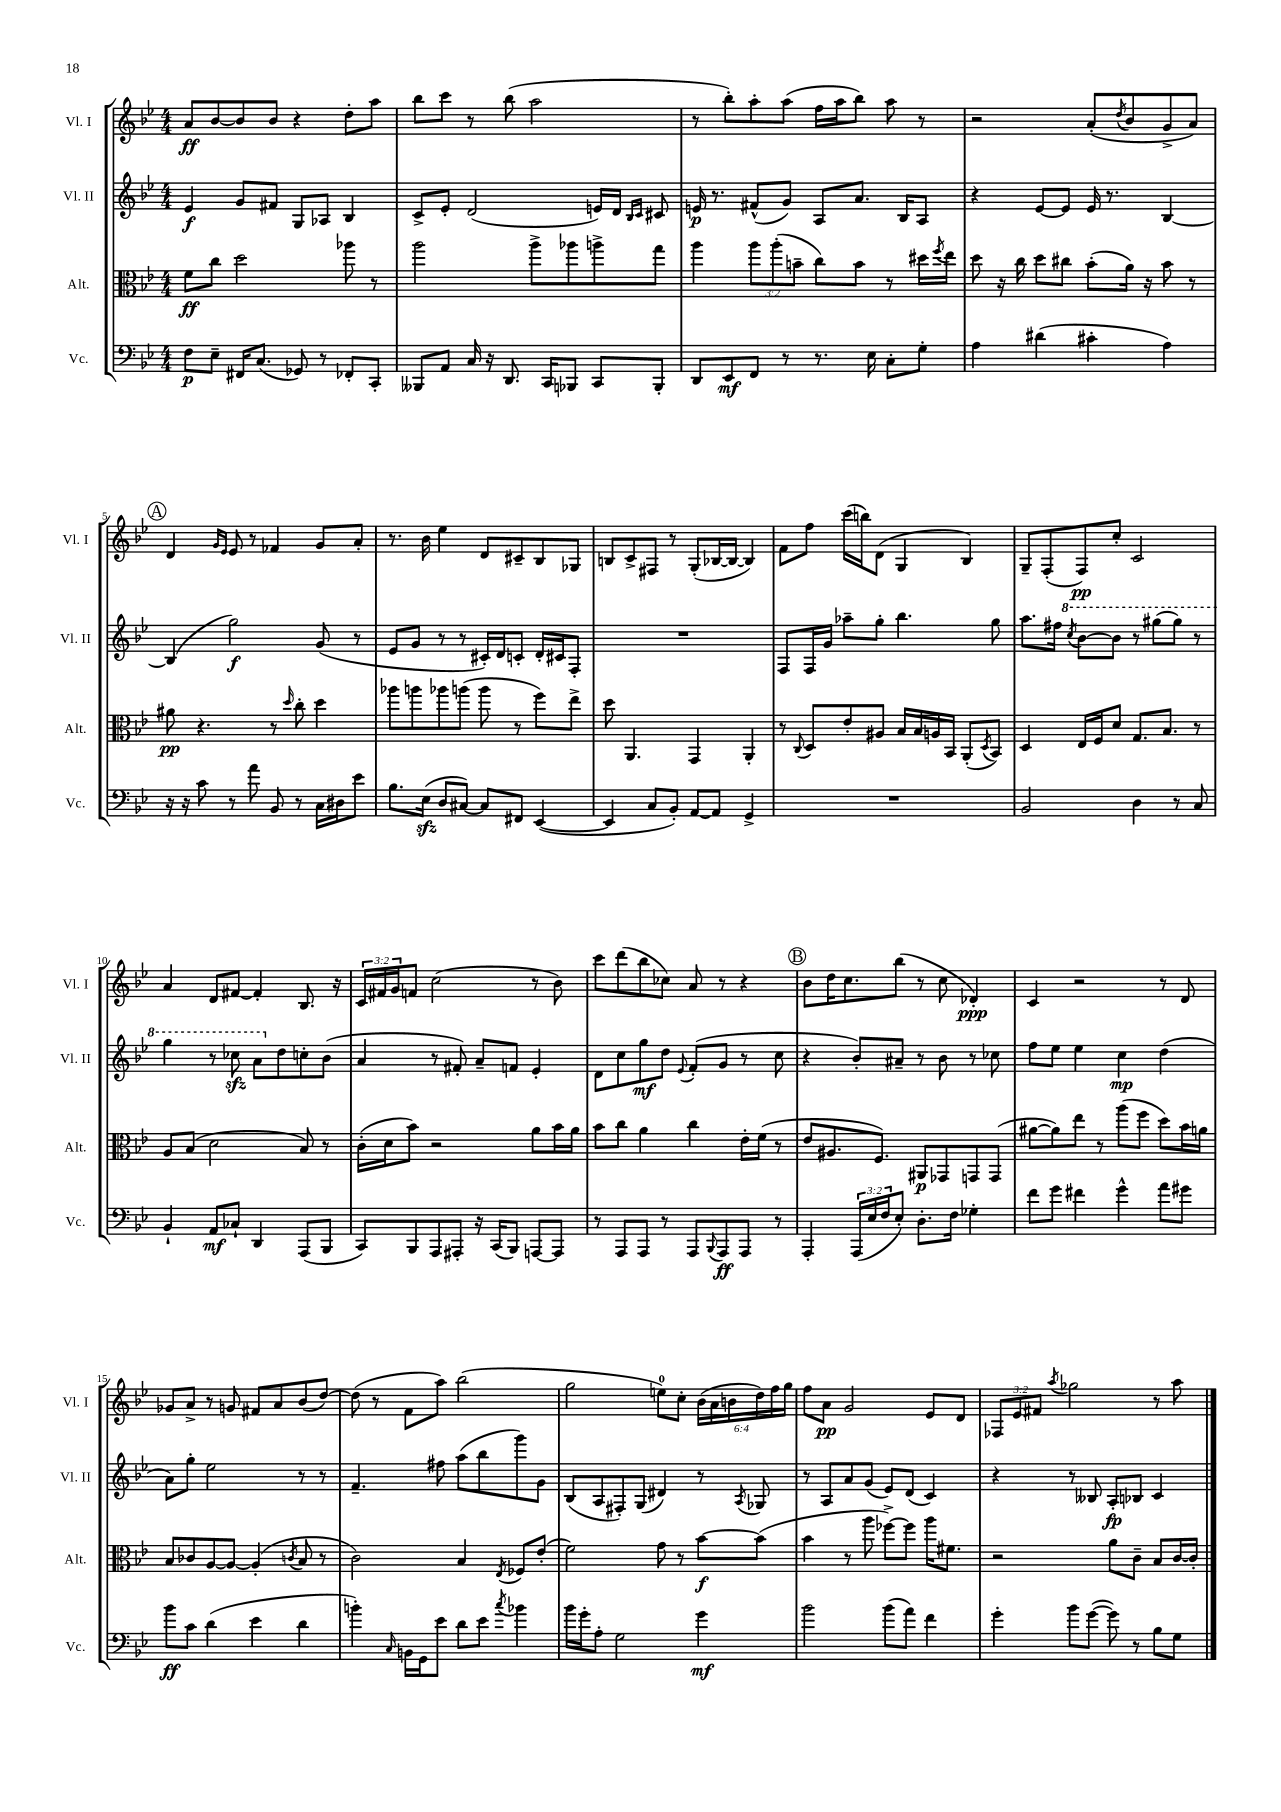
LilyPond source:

<<
\new StaffGroup <<
\new Staff = "s0" \with { instrumentName = "Vl. I" shortInstrumentName = "Vl. I" } {
    \clef treble \key bes \major \numericTimeSignature \time 4/4 \override Staff.TupletNumber.text = #tuplet-number::calc-fraction-text
    a'8\ff bes'8~ bes'8 bes'8 r4 d''8-. a''8 |
    bes''8 c'''8 r8 bes''8( a''2 |
    r8 bes''8-.) a''8-. a''8( f''16 a''16 bes''8) a''8 r8 |
    r2 a'8-.( \acciaccatura { d''8 } bes'8 g'8-> a'8) |
    \mark \markup { \circle "A" } d'4 \grace { g'16 ees'16 } ees'8 r8 fes'4 g'8 a'8-. |
    r8. bes'16 ees''4 d'8 cis'8-- bes8 ges8 |
    b8 c'8-> fis8 r8 g8-.( bes16~ bes16~ bes4) |
    f'8 f''8 c'''16( b''16) d'8( g4 bes4) |
    g8-- f8-.( f8\pp) c''8-. c'2 |
    a'4 d'8 fis'8~ fis'4-. bes8. r16 |
    \tuplet 3/2 { c'16 fis'16 g'16 } f'8 c''2( r8 bes'8) |
    c'''8 d'''8( bes''8 ces''8) a'8 r8 r4 |
    \mark \markup { \circle "B" } bes'8 d''16 c''8. bes''8( r8 c''8 des'4-.\ppp) |
    c'4 r2 r8 d'8 |
    ges'8 a'8-> r8 g'8 fis'8 a'8 bes'8( d''8~) |
    d''8( r8 f'8 a''8) bes''2( |
    g''2 e''8-0) c''8-. \tuplet 6/4 { bes'16( a'16 b'16 d''16) f''16 g''16 } |
    f''8 a'8\pp g'2 ees'8 d'8 |
    \tuplet 3/2 { fes8 ees'8 fis'8 } \acciaccatura { a''8 } ges''2 r8 a''8 \bar "|." |
}
\new Staff = "s1" \with { instrumentName = "Vl. II" shortInstrumentName = "Vl. II" } {
    \clef treble \key bes \major \numericTimeSignature \time 4/4
    ees'4\f g'8 fis'8 g8 aes8 bes4 |
    c'8-> ees'8-. d'2( e'16) d'16 \grace { bes16 c'16 } cis'8 |
    e'16\p r8. fis'8-^( g'8) a8 a'8. bes16 a8 |
    r4 ees'8~ ees'8 ees'16 r8. bes4~ |
    \mark \markup { \circle "A" } bes4( g''2\f) g'8( r8 |
    ees'8 g'8 r8 r8 cis'16-.) d'16 c'8-. d'16-. cis'16 f8-. |
    R1 |
    f8 f16 g'16 aes''8-- g''8-. bes''4. g''8 |
    a''8. fis''16 \ottava #1 \acciaccatura { c'''8 } bes''8~ bes''8 r8 gis'''8( gis'''8) r8 |
    g'''4 r8 ces'''8\sfz a''8 \ottava #0 d''8 c''!8-. bes'8( |
    a'4 r8 fis'8-.) a'8-- f'8 ees'4-. |
    d'8 c''8 g''8\mf d''8 \appoggiatura { ees'8 } f'8-.( g'8 r8 c''8 |
    \mark \markup { \circle "B" } r4 bes'8-.) ais'8-- r8 bes'8 r8 ces''8 |
    f''8 ees''8 ees''4 c''4\mp d''4( |
    a'8) g''8-. ees''2 r8 r8 |
    f'4.-- fis''8 a''8( bes''8 g'''8) g'8 |
    bes8( a8 fis8-.) g8( dis'4) r8 \acciaccatura { a8 } ges8 |
    r8 a8 a'8 g'8( ees'8) d'8( c'4) |
    r4 r8 beses8 a8-.\fp bes8 c'4 \bar "|." |
}
\new Staff = "s2" \with { instrumentName = "Alt." shortInstrumentName = "Alt." } {
    \clef alto \key bes \major \numericTimeSignature \time 4/4 \override Staff.TupletNumber.text = #tuplet-number::calc-fraction-text
    f'8\ff c''8 d''2 aes''8 r8 |
    a''2 a''8-> aes''8 a''8-> g''8 |
    a''4 \tuplet 3/2 { a''8 a''8-.( b'8-- } c''8) b'8 r8 dis''16 \acciaccatura { f''8 } ees''16 |
    d''8 r16 c''16 d''8 cis''8 bes'8-.( a'16) r16 bes'8 r8 |
    \mark \markup { \circle "A" } ais'8\pp r4. r8 \grace { d''16 } c''8-. d''4 |
    aes''8 a''8 aes''8 a''8( a''8 r8 f''8) ees''8-> |
    d''8 a,4. g,4 a,4-. |
    r8 \appoggiatura { c8 } d8 ees'8-. ais8 bes16 bes16 a16 bes,16 a,8-.( \acciaccatura { d8 } bes,8) |
    d4 ees16 f16 d'8 g8. bes8. r8 |
    a8 bes8( d'2 bes8) r8 |
    c'16-.( d'16 bes'8) r2 a'8 bes'16 a'16 |
    bes'8 c''8 a'4 c''4 ees'16-. f'16( r8 |
    \mark \markup { \circle "B" } ees'8 ais8. f8.) ais,8\p ges,8 g,8 g,8( |
    ais'8~ ais'8) ees''8 r8 a''8( f''8 d''8) bes'16 a'16 |
    bes8 ces'8 a8~ a8~ a4-.( \acciaccatura { c'8 } bes8 r8 |
    c'2) bes4 \acciaccatura { ees8 } fes8 ees'8-.( |
    f'2) g'8 r8 bes'8~\f bes'8( |
    bes'4 r8 a''8 fes''8~->) fes''8 a''16 fis'8. |
    r2 a'8 c'8-- bes8 c'16~ c'16-. \bar "|." |
}
\new Staff = "s3" \with { instrumentName = "Vc." shortInstrumentName = "Vc." } {
    \clef bass \key bes \major \numericTimeSignature \time 4/4 \override Staff.TupletNumber.text = #tuplet-number::calc-fraction-text
    f8\p ees8-- fis,16 c8.( ges,8) r8 fes,8-. c,8-. |
    beses,,8 a,8 c16 r16 d,8. c,16 bes,,8 c,8 bes,,8-. |
    d,8 ees,8\mf f,8 r8 r8. ees16 c8-. g8-. |
    a4 dis'4( cis'4-. a4) |
    \mark \markup { \circle "A" } r16 r16 c'8 r8 a'8 bes,8 r8 c16 dis16 ees'8 |
    bes8. ees16\sfz( d8 cis8~) cis8 fis,8 ees,4~( |
    ees,4 c8 bes,8-.) a,8~ a,8 g,4-> |
    R1 |
    bes,2 d4 r8 c8 |
    bes,4-! a,8\mf ces8-! d,4 a,,8( bes,,8 |
    c,8) bes,,8 a,,8 ais,,8-. r16 c,16( bes,,8) a,,8~ a,,8 |
    r8 a,,8 a,,8 r8 a,,8 \appoggiatura { bes,,8 } a,,8\ff a,,8 r8 |
    \mark \markup { \circle "B" } a,,4-. \tuplet 3/2 { a,,16( ees16 f16 } ees8-.) d8.-. f16 ges4-. |
    f'8 g'8 fis'4 g'4-^ a'8 gis'8 |
    bes'8\ff c'8 d'4( ees'4 d'4 |
    b'4-.) \grace { c16 } b,16 g,16 ees'8 d'8 ees'8 \acciaccatura { c''8 } bes'4 |
    bes'16 g'16-. a8-. g2 g'4\mf |
    bes'2 bes'8( a'8) f'4 |
    g'4-. bes'8 g'8~( g'8) r8 bes8 g8 \bar "|." |
}
>>
>>
